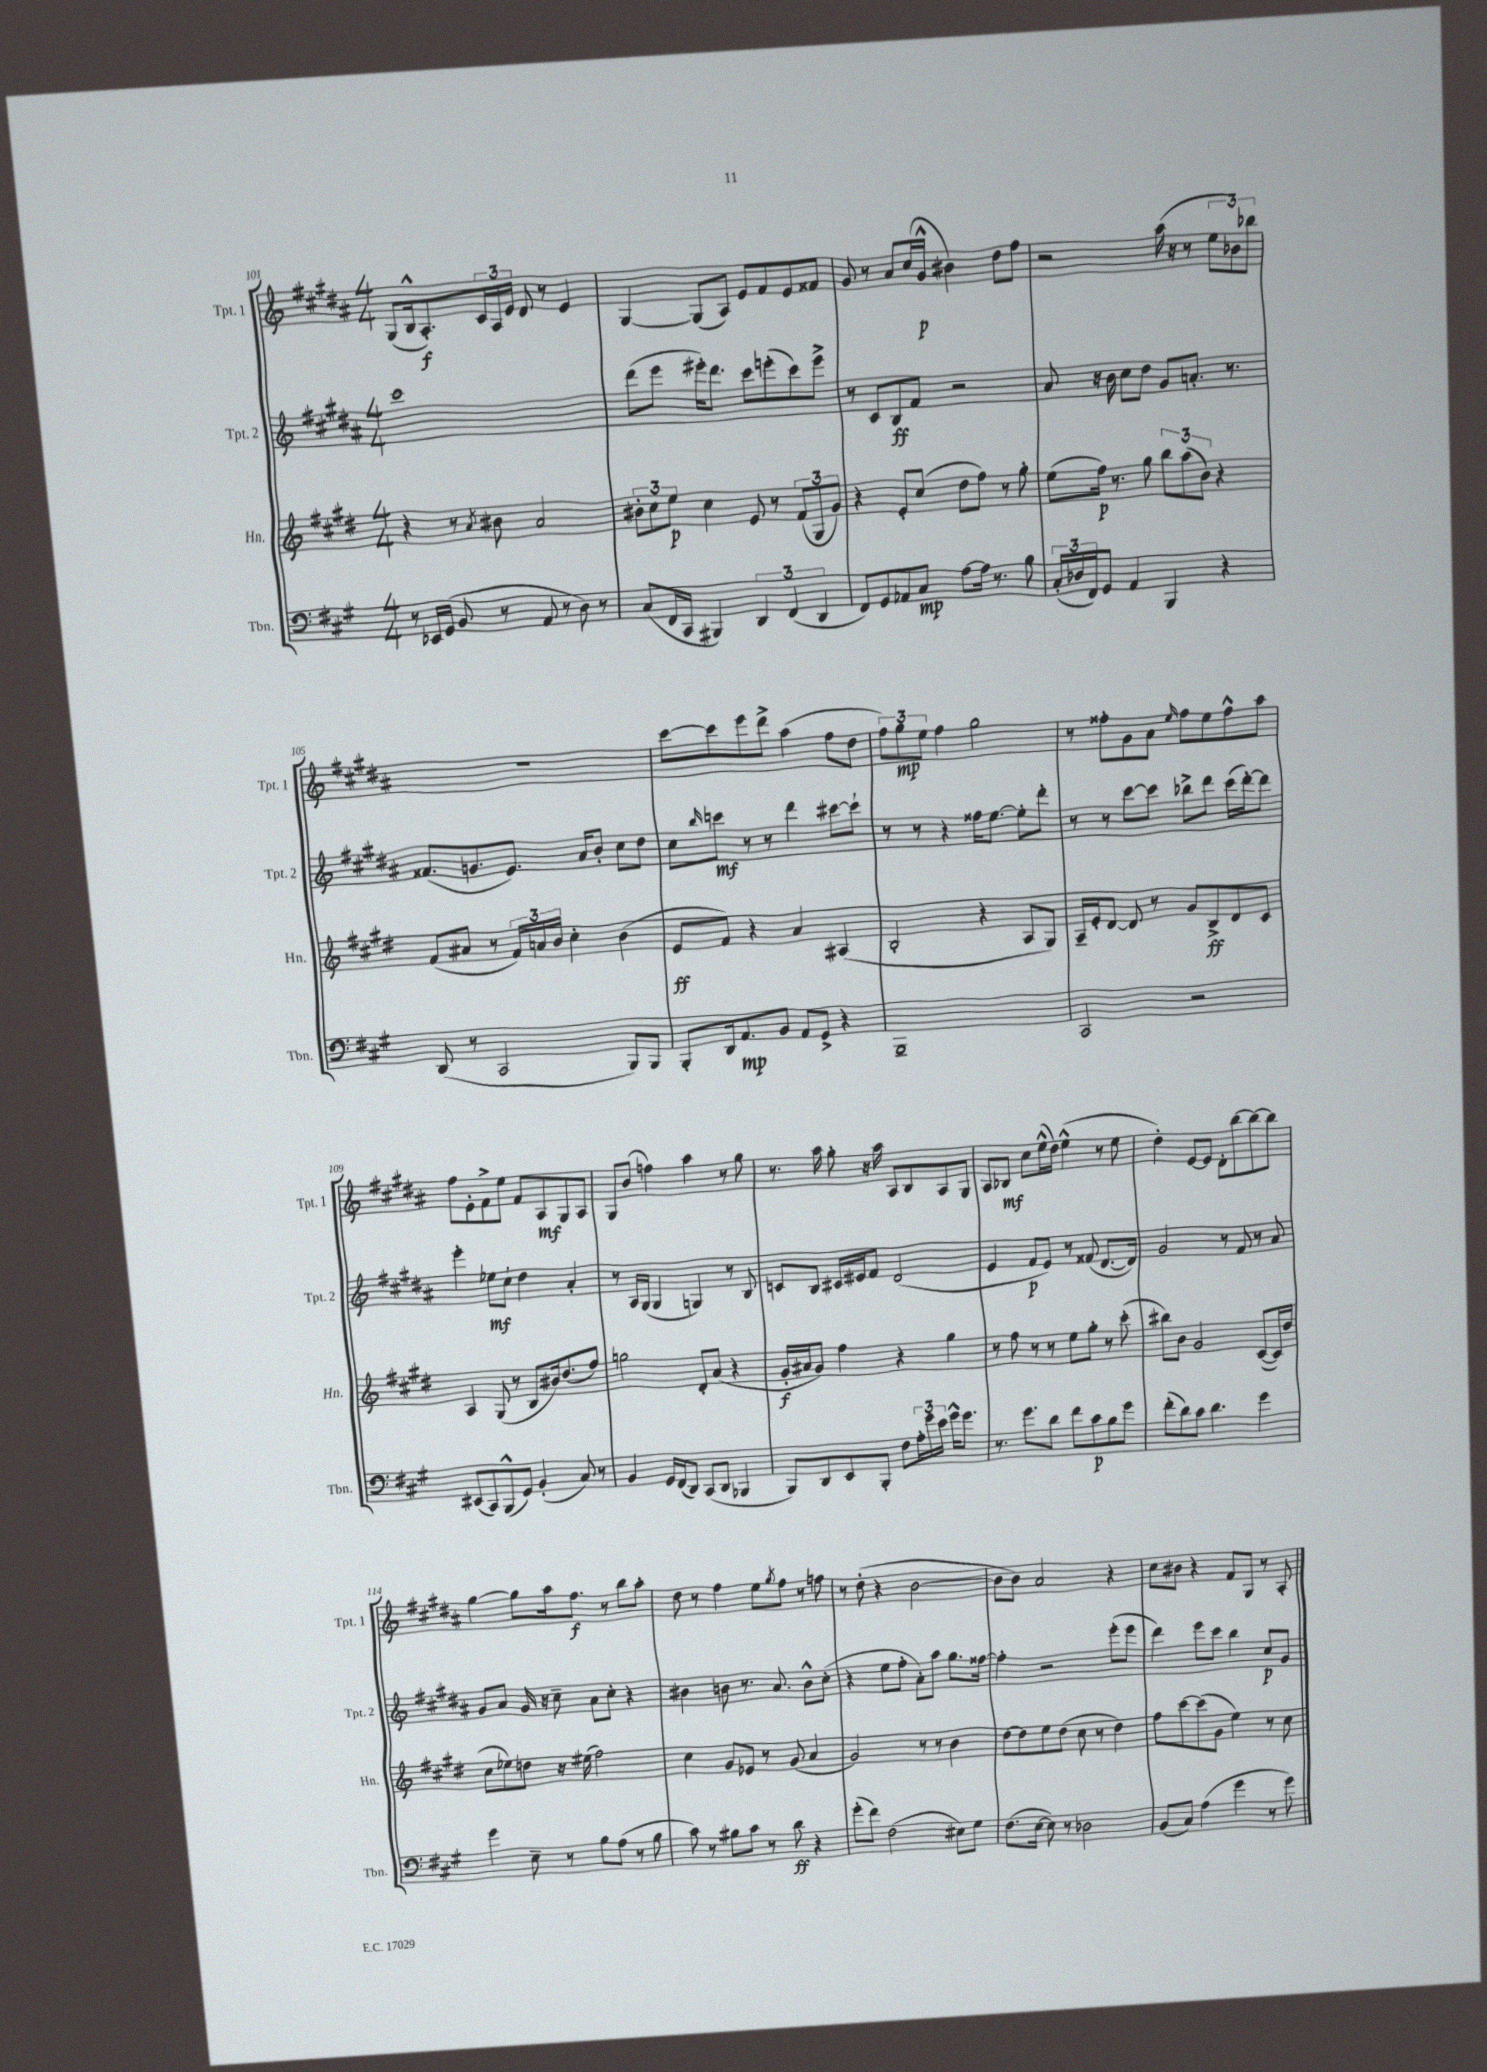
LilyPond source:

<<
\new StaffGroup <<
\new Staff = "s0" \with { instrumentName = "Tpt. 1" shortInstrumentName = "Tpt. 1" } {
    \clef treble \key b \major \numericTimeSignature \time 4/4
    gis8( b16-^ ais8.-.\f) \tuplet 3/2 { cis'16 ais16 e'16 } dis'8 r8 e'4 |
    gis4~ gis8( ais8) e'8 fis'8 e'8 fisis'8 |
    gis'8 r8 ais'8 cis''16( gis'16-^\p bis'4) dis''8 fis''8 |
    r2 ais''16( r16 r8 \tuplet 3/2 { e''8 bes'8) bes''8 } |
    R1 |
    cis'''8~ cis'''8 e'''8 dis'''8-> ais''4( fis''8 dis''8 |
    \tuplet 3/2 { fis''8) gis''8\mp e''8 } fis''4 gis''2 |
    r8 fisis''8-. gis'8 ais'8 \grace { e''16 } fisis''8 e''8 fisis''8-^ ais''8 |
    fis''8 e'8-. fis'8-> e''8 fis'8 ais8\mf gis8 ais8 |
    gis8 b'8( f''4) ais''4 r8 gis''8 |
    r8. ais''16 gis''8-. r16 ais''16 ais8 b8 ais8 gis8 |
    ais8 bes8\mf cis''8 e''16-^( dis''16) e''4-^( r8 e''8 |
    dis''4-.) e'8~ e'8 dis'8-. b''8~ b''8~ b''8 |
    gis''4~ gis''8 ais''16 fis''8.\f r8 b''8 ais''8-. |
    dis''8 r8 fis''4 e''8 \acciaccatura { gis''8 } fis''8 r8 f''8 |
    r8 dis''8-.( r4 b'2~ |
    b'8 b'8) ais'2 r4 |
    cis''8 bis'8 r4 fis'8 gis8 r8 ais8-. \bar "|." |
}
\new Staff = "s1" \with { instrumentName = "Tpt. 2" shortInstrumentName = "Tpt. 2" } {
    \clef treble \key b \major \numericTimeSignature \time 4/4
    cis'''1 |
    dis'''8( e'''8 eis'''16-.) dis'''8. cis'''8 e'''8-.( cis'''8) e'''8-> |
    r8 cis'8 b8\ff fis'8 r2 |
    ais'8 r16 b'16 cis''8 dis''8 gis'8 a'8.-. r8. |
    fisis'8.( g'8. e'8.) ais'16 b'8-. cis''8 dis''8 |
    cis''8 \grace { b''16 } c'''8\mf r8 r8 dis'''4 cis'''8~ cis'''8-! |
    r8 r8 r4 fisis''16 e''8.~ e''8-. dis'''8-. |
    r8 r8 cis'''8~ cis'''8 bes''8-> dis'''8 cis'''16( dis'''16~-.) dis'''8 |
    e'''4-. ees''8\mf cis''8-! dis''4 ais'4-. |
    r8 ais16 gis16( gis4 g4) r8 b8 |
    c'8 b8 cis'16 eis'16 fis'8 dis'2( |
    e'4 fis'8\p e'8) r8 fisis'8( dis'8.~ dis'16) |
    gis'2 r8 fis'8 r8 ais'8 |
    gis'8 ais'8 gis'16 r16 cis''8-- ais'8 cis''8-. r4 |
    bis'4 b'8 r8. ais'8. b'8-^ cis''8-.( |
    r4 e''8 fis''8-. ais'8-.) ais''8 gis''8. fisis''16~ |
    fisis''4-. r2 e'''8-.( e'''8 |
    dis'''4) e'''8 cis'''8 b''4 cis''8\p gis'8 \bar "|." |
}
\new Staff = "s2" \with { instrumentName = "Hn." shortInstrumentName = "Hn." } {
    \clef treble \key e \major \numericTimeSignature \time 4/4
    r4 r8 \acciaccatura { a'8 } bis'8 a'2 |
    \tuplet 3/2 { bis'8-. cis''8 e''8\p } cis''4 e'8 r8 \tuplet 3/2 { fis'8( gis8 gis'8) } |
    r4 e'8-. cis''8( dis''8 fis''8) r8 gis''8-. |
    e''8( fis''16\p) r8. gis''8 \tuplet 3/2 { b''8 a''8( b'8) } r4 |
    fis'8( ais'8 r8 \tuplet 3/2 { fis'16) a'16 b'16 } cis''4-. b'4( |
    e'8\ff fis'8) r4 a'4 ais4( |
    b2-. r4 a8 gis8) |
    a16-- e'16-. dis'8~ dis'8 r8 gis'8 b8->\ff dis'8 cis'8 |
    a4 gis8( r8 b8 bis'16) dis''8.( fis''8) |
    g''2 dis'8-. a'8( r4 |
    gis'16-.\f ais'16 gis'8) fis''4 r4 gis''4 |
    r8 fis''8 r8 r8 e''8 gis''8-. r8 cis'''8-.( |
    bis''8) b'8 gis'2 cis'8~( cis'16) dis''16( |
    cis''8 ees''8) d''8 r16 eis''16( fis''2) |
    cis''4 gis'8 ees'8 r8 gis'8( a'4 |
    gis'2) r8 r8 b'4 |
    dis''8~ dis''8 e''8 dis''8( cis''8 r8 dis''4) |
    fis''8 cis'''8~ cis'''8( gis'8 e''4) r8 cis''8 \bar "|." |
}
\new Staff = "s3" \with { instrumentName = "Tbn." shortInstrumentName = "Tbn." } {
    \clef bass \key a \major \numericTimeSignature \time 4/4
    r8 ees,16 gis,16( b,8 r8 a,8 r8 d8) r8 |
    cis8( fis,16 cis,16 bis,,4) \tuplet 3/2 { d,4 fis,4( d,4 } |
    fis,8) gis,8 aes,8 cis8\mp a8~ a16 r8. b8 |
    \tuplet 3/2 { cis16-.( des16 fis,16) } gis,8 a,4 b,,4 r4 |
    d,8( r8 cis,2 b,,8) b,,8 |
    b,,8-. d,16 a,8.\mp b,8 a,8 gis,8-> r4 |
    b,,1-- |
    cis,2 r2 |
    eis,8( cis,8) b,,8-^( gis,8) b,4-.( cis8) r8 |
    b,4 gis,16 fis,16( d,8) cis,8( d,8 bes,,4 |
    b,,8) d,8 e,8 b,,8-. fis8 \tuplet 3/2 { a16-. gis'16 e'16 } gis'16-^ gis'8. |
    r8. gis'8. d'8 fis'8 cis'8\p b8 gis'8 |
    fis'8-.( d'8) cis'8 d'4. gis'4 |
    gis'4 e8-- r8 b8 a8( r8 b8 |
    cis'8) r8 bis8 cis'8 r8 d'8\ff r4 |
    gis'8-.( fis'8) fis2( eis8) gis8 |
    fis8.( e16~ e8) r8 des2 |
    b,8( cis8) a4( gis'4 r8 gis'8) \bar "|." |
}
>>
>>
\layout { \context { \Score currentBarNumber = #101 } }
